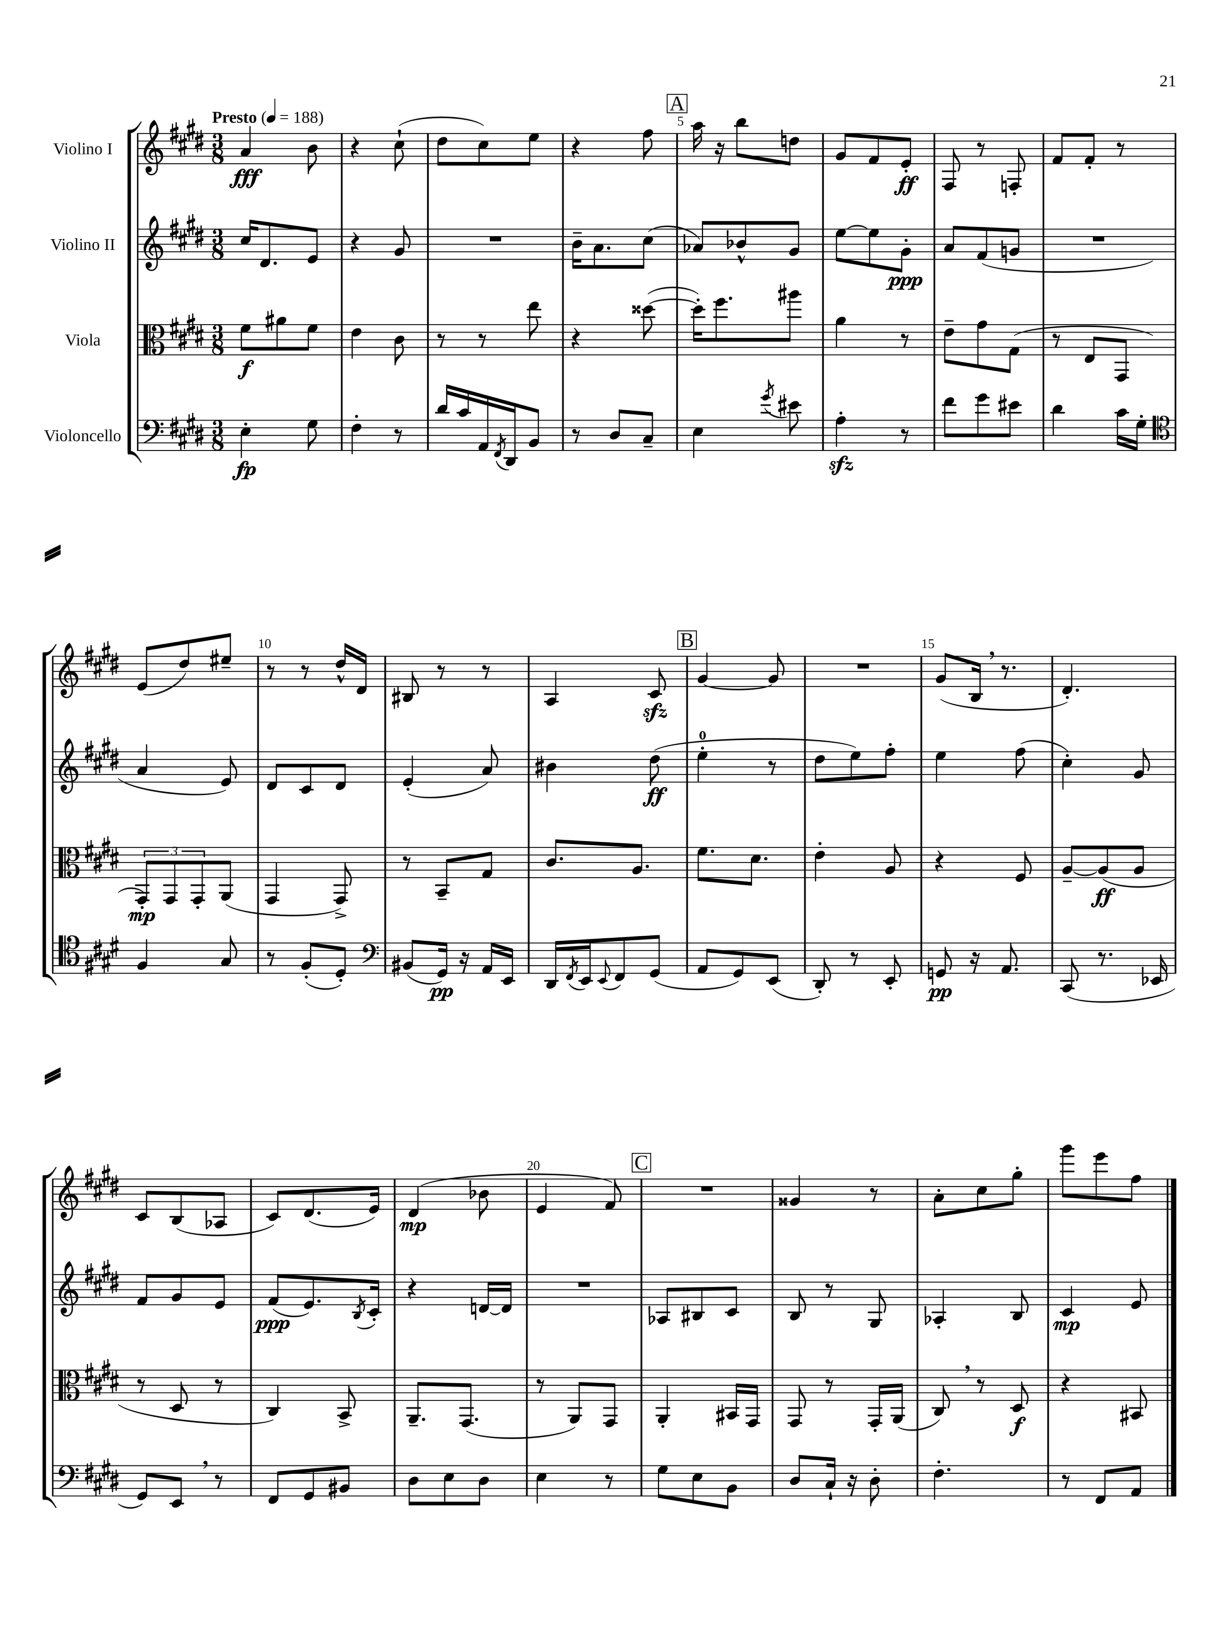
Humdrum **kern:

**kern	**kern	**kern	**kern
*staff4	*staff3	*staff2	*staff1
*clefF4	*clefC3	*clefG2	*clefG2
*k[f#c#g#d#]	*k[f#c#g#d#]	*k[f#c#g#d#]	*k[f#c#g#d#]
*M3/8	*M3/8	*M3/8	*M3/8
*MM188	*MM188	*MM188	*MM188
4E'\	8f#\L	16cc#/LK	4a/
.	.	8.d#/	.
.	8a#\	.	.
8G#\	8f#\J	8e/J	8b\
=	=	=	=
4F#'\	4e\	4r	4r
8r	8c#\	8g#/	(8cc#`\
=	=	=	=
16d#/LL	8r	4.r	8dd#\L
16c#/	.	.	.
16AA/	8r	.	8cc#\)
8qFF#/	.	.	.
16DD#/J	.	.	.
8BB/J	8ee\	.	8ee\J
=	=	=	=
8r	4r	16b~\LK	4r
.	.	8.a\	.
8D#/L	.	.	.
8C#~/J	([8dd##\	(8cc#\J	8ff#\
=	=	=	=
4E\	16dd##'\]LK)	8a-/L)	16aa\
.	8.ff#\	.	16r
.	.	8b-^^/	8bb\L
8qg#/	.	.	.
8e#\	8aa#\J	8g#/J	8dd\J
=	=	=	=
4A'\	4a\	[8ee\L	8g#/L
.	.	8ee\]	8f#/
8r	8r	8g#'\J	8e'/J
=	=	=	=
8f#\L	8e~\L	8a/L	8F#/
8g#\	8g#\	(8f#/	8r
8e#\J	(8G#\J	8g/J	8F'/
=	=	=	=
4d#\	8r	4.r	8f#/L
.	8E/L	.	8f#'/J
16c#\LL	8GG#/J	.	8r
16G#'\JJ	.	.	.
=	=	=	=
*clefC4	*	*	*
4F#/	12GG#'/L)	4a/	(8e/L
.	12GG#/	.	.
.	.	.	8dd#/)
.	12GG#'/	.	.
8G#/	(8AA/J	8e/)	8ee#~/J
=	=	=	=
8r	4GG#/	8d#/L	8r
(8F#'/L	.	8c#/	8r
8D#'/J)	8GG#^/)	8d#/J	16dd#^^/LL
.	.	.	16d#/JJ
=	=	=	=
*clefF4	*	*	*
(8BB#/L	8r	(4e'/	8B#/
16GG#/Jk)	8BB~/L	.	8r
16r	.	.	.
16AA/LL	8G#/J	8a/)	8r
16EE/JJ	.	.	.
=	=	=	=
16DD#/LL	8.c#/L	4b#\	4A/
8qFF#/	.	.	.
16EE/J	.	.	.
8qqEE/	.	.	.
8FF#/	.	.	.
.	8.A/J	.	.
(8GG#/J	.	(8dd#\	8c#/
=	=	=	=
8AA/L	8.f#\L	4ee'\	[4g#/
8GG#/)	.	.	.
.	8.d#\J	.	.
(8EE/J	.	8r	8g#/]
=	=	=	=
8DD#'/)	4e'\	8dd#\L	4.r
8r	.	8ee\)	.
8EE'/	8A/	8ff#'\J	.
=	=	=	=
8GG/	4r	4ee\	(8g#/L
16r	.	.	16B/Jk
8.AA/	.	.	8.r
.	8F#/	(8ff#\	.
=	=	=	=
(8CC#/	[8A~/L	4cc#'\)	4.d#'/)
8.r	(8A/]	.	.
.	8A/J	8g#/	.
16EE-/	.	.	.
=	=	=	=
8GG#/L)	8r	8f#/L	8c#/L
8EE/J	8D#/	8g#/	(8B/
8r	8r	8e/J	8A-/J
=	=	=	=
8FF#/L	4C#/)	(8f#/L	8c#/L)
8GG#/	.	8.e/)	(8.d#/
8BB#/J	8BB^/	.	.
.	.	8qB/	.
.	.	16c#'/Jk	16e/Jk)
=	=	=	=
8D#\L	8.AA~/L	4r	(4d#/
8E\	.	.	.
.	(8.GG#/J	.	.
8D#\J	.	[16d/LL	8b-\
.	.	16d/]JJ	.
=	=	=	=
4E\	8r	4.r	4e/
.	8AA/L)	.	.
8r	8GG#/J	.	8f#/)
=	=	=	=
8G#\L	4AA'/	8A-/L	4.r
8E\	.	8B#/	.
8BB\J	16BB#/LL	8c#/J	.
.	16GG#/JJ	.	.
=	=	=	=
8D#/L	8GG#/	8B/	4g##/
16C#`/Jk	8r	8r	.
16r	.	.	.
8D#'\	16GG#'/LL	8G#/	8r
.	(16AA/JJ	.	.
=	=	=	=
4.F#'\	8C#/)	4A-'/	8a'\L
.	8r	.	8cc#\
.	8D#/	8B/	8gg#'\J
=	=	=	=
8r	4r	4c#/	8ggg#\L
8FF#/L	.	.	8eee\
8AA/J	8BB#/	8e/	8ff#\J
==	==	==	==
*-	*-	*-	*-
